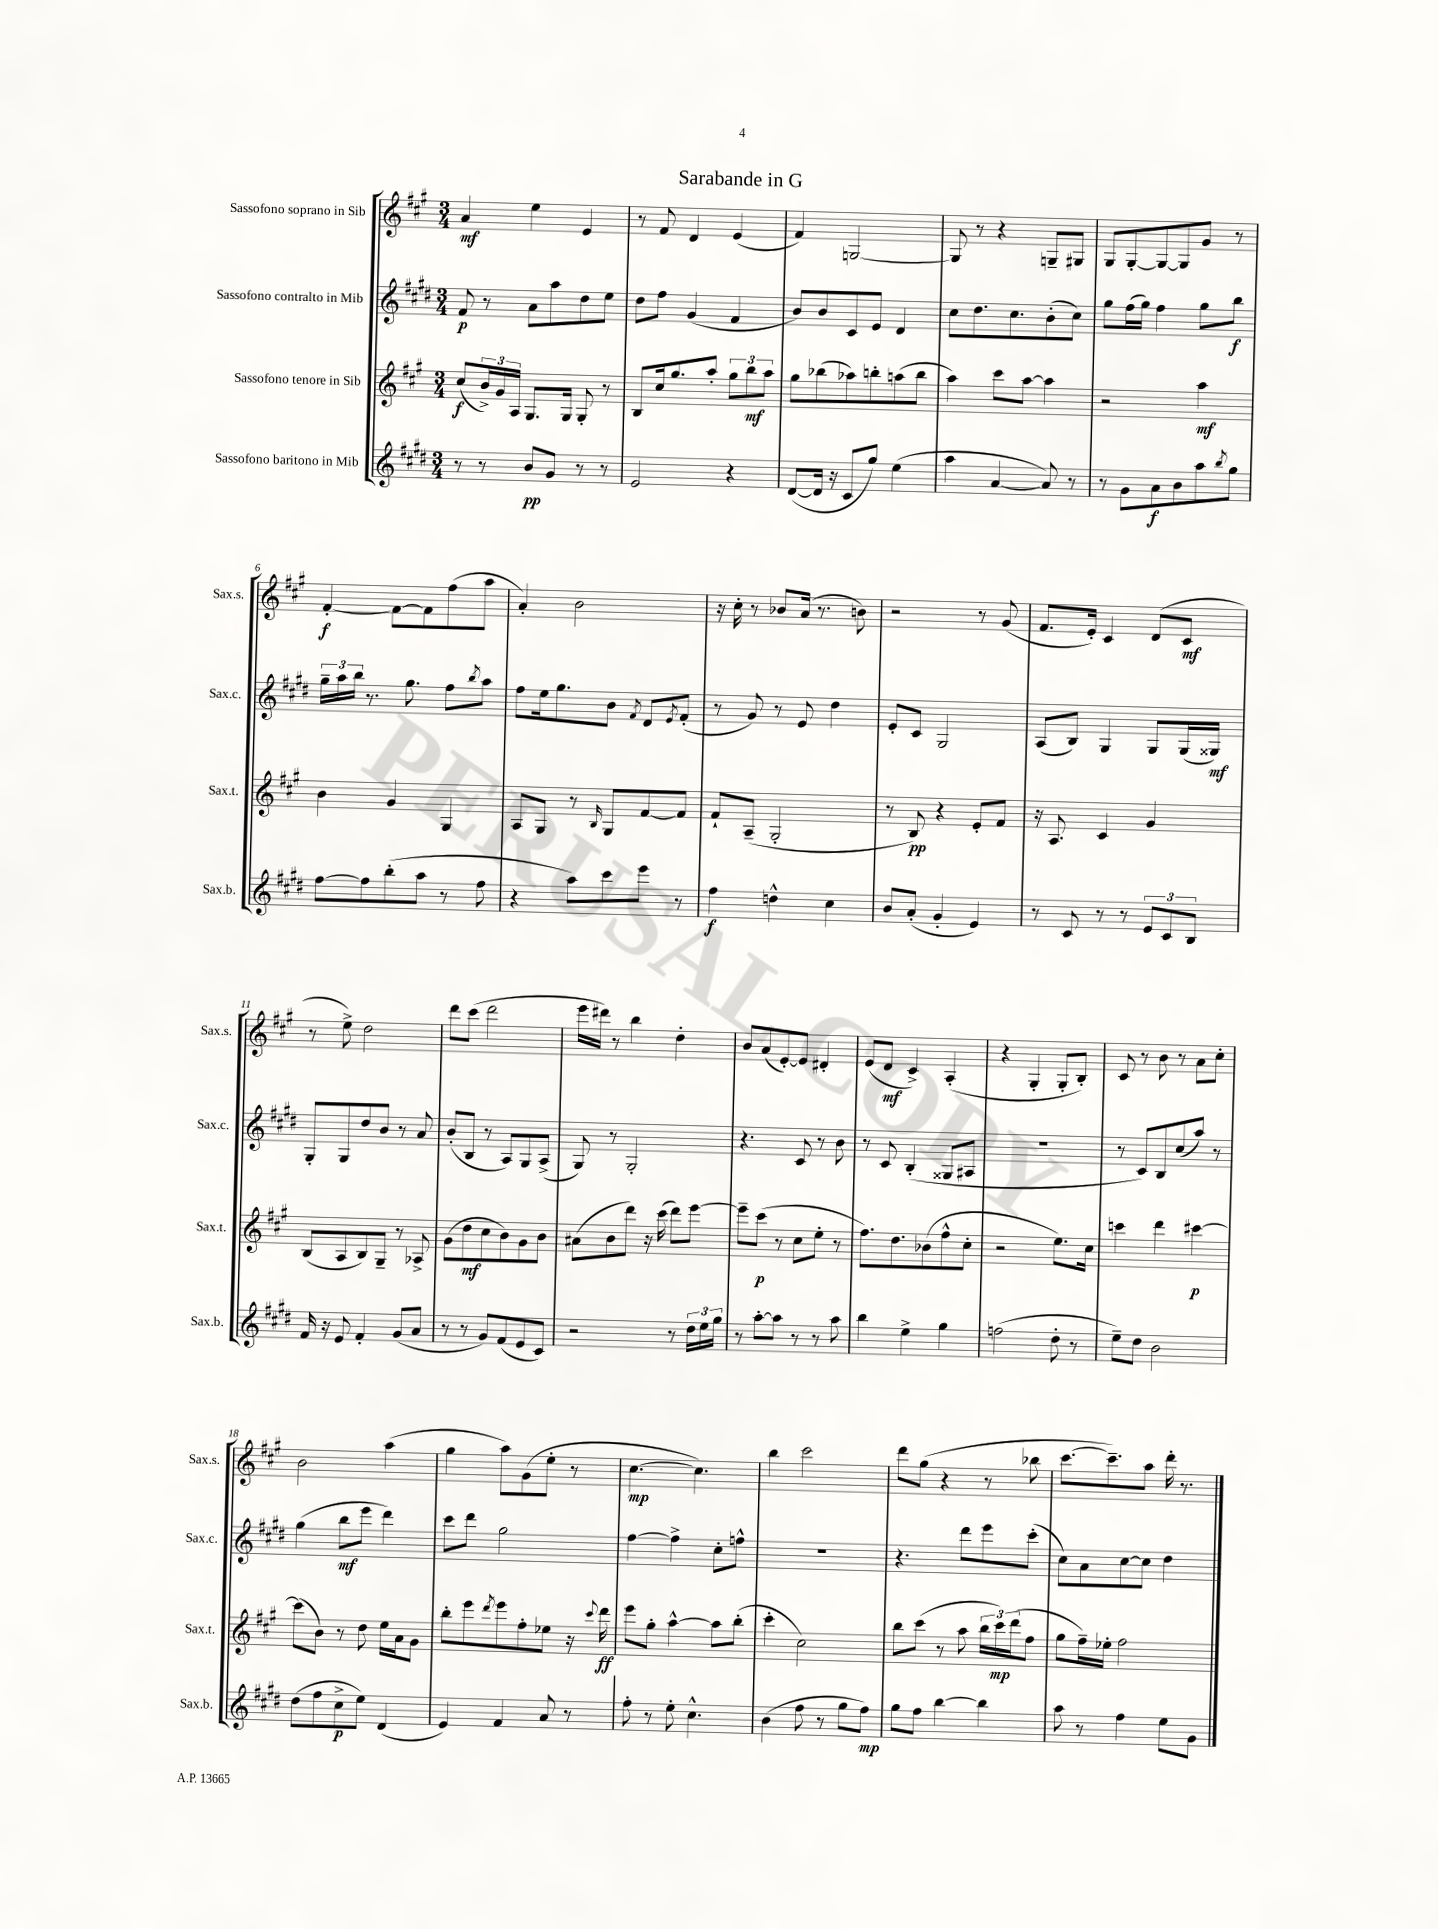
\header { title = "Sarabande in G" }
<<
\new StaffGroup <<
\new Staff = "s0" \with { instrumentName = "Sassofono soprano in Sib" shortInstrumentName = "Sax.s." } {
    \clef treble \key a \major \numericTimeSignature \time 3/4
    a'4\mf e''4 e'4 |
    r8 fis'8 d'4 e'4( |
    fis'4) g2~ |
    g8 r8 r4 g8-- gis8 |
    gis8 gis8~-. gis8~ gis8 gis'8 r8 |
    fis'4~-.\f fis'8~ fis'8 fis''8( a''8 |
    a'4-.) b'2 |
    r16 cis''16-. r8 bes'8 a'16( r8. b'8) |
    r2 r8 gis'8( |
    fis'8. e'16-.) cis'4 d'8( cis'8\mf |
    r8 e''8->) d''2 |
    d'''8 cis'''8( d'''2 |
    e'''16 dis'''16) r8 b''4 d''4-. |
    b'8 a'8( e'8~-.) e'8 dis'4-. |
    e'8( d'8\mf cis'4->) a4-.( |
    r4 gis4-. gis8-. b8-.) |
    cis'8 r8 b'8 r8 a'8 cis''8-. |
    b'2 a''4( |
    gis''4 a''8) gis'8( e''8-. r8 |
    cis''4.~\mp cis''4.) |
    b''4 cis'''2 |
    d'''8 gis''8( r4 r8 bes''8 |
    cis'''8.~ cis'''8.--) a''8 d'''16-. r8. \bar "|." |
}
\new Staff = "s1" \with { instrumentName = "Sassofono contralto in Mib" shortInstrumentName = "Sax.c." } {
    \clef treble \key e \major \numericTimeSignature \time 3/4
    fis'8\p r8 a'8 a''8 dis''8 e''8 |
    dis''8 fis''8 gis'4( fis'4 |
    b'8) b'8 cis'8 e'8 dis'4 |
    cis''8 dis''8. cis''8. b'8-.( cis''8) |
    gis''8 fis''16( gis''16) fis''4 gis''8 b''8\f |
    \tuplet 3/2 { gis''16-- a''16 b''16 } r8. gis''8. fis''8 \acciaccatura { b''8 } a''8 |
    fis''8 e''16 gis''8. b'8 \acciaccatura { fis'8 } dis'8 \acciaccatura { e'8 } fis'8-.( |
    r8 gis'8) r8 e'8 dis''4 |
    e'8-. cis'8 gis2 |
    a8( b8) gis4 gis8 gis16( gisis16\mf) |
    gis8-. gis8 dis''8 b'8 r8 a'8 |
    b'8-.( b8 r8 a8) gis8 a8->( |
    gis8) r8 gis2-. |
    r4. cis'8 r8 b'8 |
    r8 cis'8 b4-.( gisis8 ais8 |
    R2. |
    r8 cis'8) b8 cis''8( a''8) r8 |
    gis''4( b''8\mf e'''8 dis'''4) |
    cis'''8 dis'''8 gis''2 |
    fis''4~ fis''4-> cis''8-. f''8-^ |
    R2. |
    r4. dis'''8 e'''8 cis'''8-.( |
    cis''8) a'8 cis''8~ cis''8 dis''4 \bar "|." |
}
\new Staff = "s2" \with { instrumentName = "Sassofono tenore in Sib" shortInstrumentName = "Sax.t." } {
    \clef treble \key a \major \numericTimeSignature \time 3/4
    cis''8\f( \tuplet 3/2 { b'16->) gis'16 a16 } gis8. gis16 gis8-. r8 |
    b8 cis''16 gis''8. a''8-. \tuplet 3/2 { gis''8 b''8\mf a''8 } |
    gis''8 bes''8( aes''8) b''8-. a''8( b''8 |
    a''4) cis'''8 a''8~ a''4 |
    r2 a''4\mf |
    b'4 gis'4 gis4 |
    a8 gis8 r8 \grace { b16 } gis8 fis'8~ fis'8 |
    fis'8-! a8--( gis2-. |
    r8 b8\pp) r4 e'8-. fis'8 |
    r16 a8. cis'4 gis'4 |
    b8( a8 b8) gis8-- r8 aes8-> |
    gis'8( d''8\mf cis''8 b'8) gis'8 b'8 |
    ais'8( b'8 d'''8) r16 cis'''16( d'''8) e'''8~ |
    e'''8-- cis'''8\p( r8 cis''8 e''8-. r8 |
    fis''8.) d''8. bes'8( fis''8-^ cis''8-. |
    r2 e''8.) cis''16 |
    c'''4 d'''4 cis'''4~\p |
    cis'''8( b'8) r8 d''8 e''16 a'16 gis'8 |
    b''8-. e'''8 \acciaccatura { d'''8 } e'''8 fis''8-. ees''8 r16 \appoggiatura { cis'''8 } d'''16\ff |
    e'''8 gis''8-. a''4~-^ a''8 b''8-.( |
    cis'''4-. cis''2) |
    b''8 cis'''8( r8 a''8 \tuplet 3/2 { b''16 cis'''16\mp) d'''16( } fis''8 |
    gis''8 fis''16--) ees''16-. fis''2 \bar "|." |
}
\new Staff = "s3" \with { instrumentName = "Sassofono baritono in Mib" shortInstrumentName = "Sax.b." } {
    \clef treble \key e \major \numericTimeSignature \time 3/4
    r8 r8 b'8\pp gis'8 r8 r8 |
    e'2 r4 |
    dis'8~( dis'16 r16 cis'8 gis''8) e''4( |
    a''4 a'4~ a'8) r8 |
    r8 gis'8 a'8\f b'8 a''8 \acciaccatura { b''8 } gis''8 |
    fis''8~ fis''8 b''8-.( a''8 r8 fis''8 |
    r4 a''8) cis'''8 e'''8 r8 |
    fis''4\f d''4-^ cis''4 |
    b'8 a'8-.( gis'4-. e'4) |
    r8 cis'8 r8 r8 \tuplet 3/2 { e'8 cis'8 b8 } |
    fis'16 r16 e'8 fis'4-. gis'8( a'8 |
    r8 r8 gis'8) fis'8( e'8 cis'8) |
    r2 r8 \tuplet 3/2 { dis''16 e''16 gis''16 } |
    r8 a''8~-. a''8 r8 r8 a''8 |
    b''4 e''4-> gis''4 |
    f''2( dis''8-. r8 |
    e''8--) dis''8 b'2 |
    dis''8( fis''8 cis''8->\p e''8) dis'4( |
    e'4) fis'4 a'8 r8 |
    fis''8-. r8 e''8-. cis''4.-^ |
    b'4( fis''8 r8 gis''8 fis''8\mp) |
    gis''8 fis''8 b''4~ b''4 |
    a''8 r8 fis''4 e''8 gis'8 \bar "|." |
}
>>
>>
